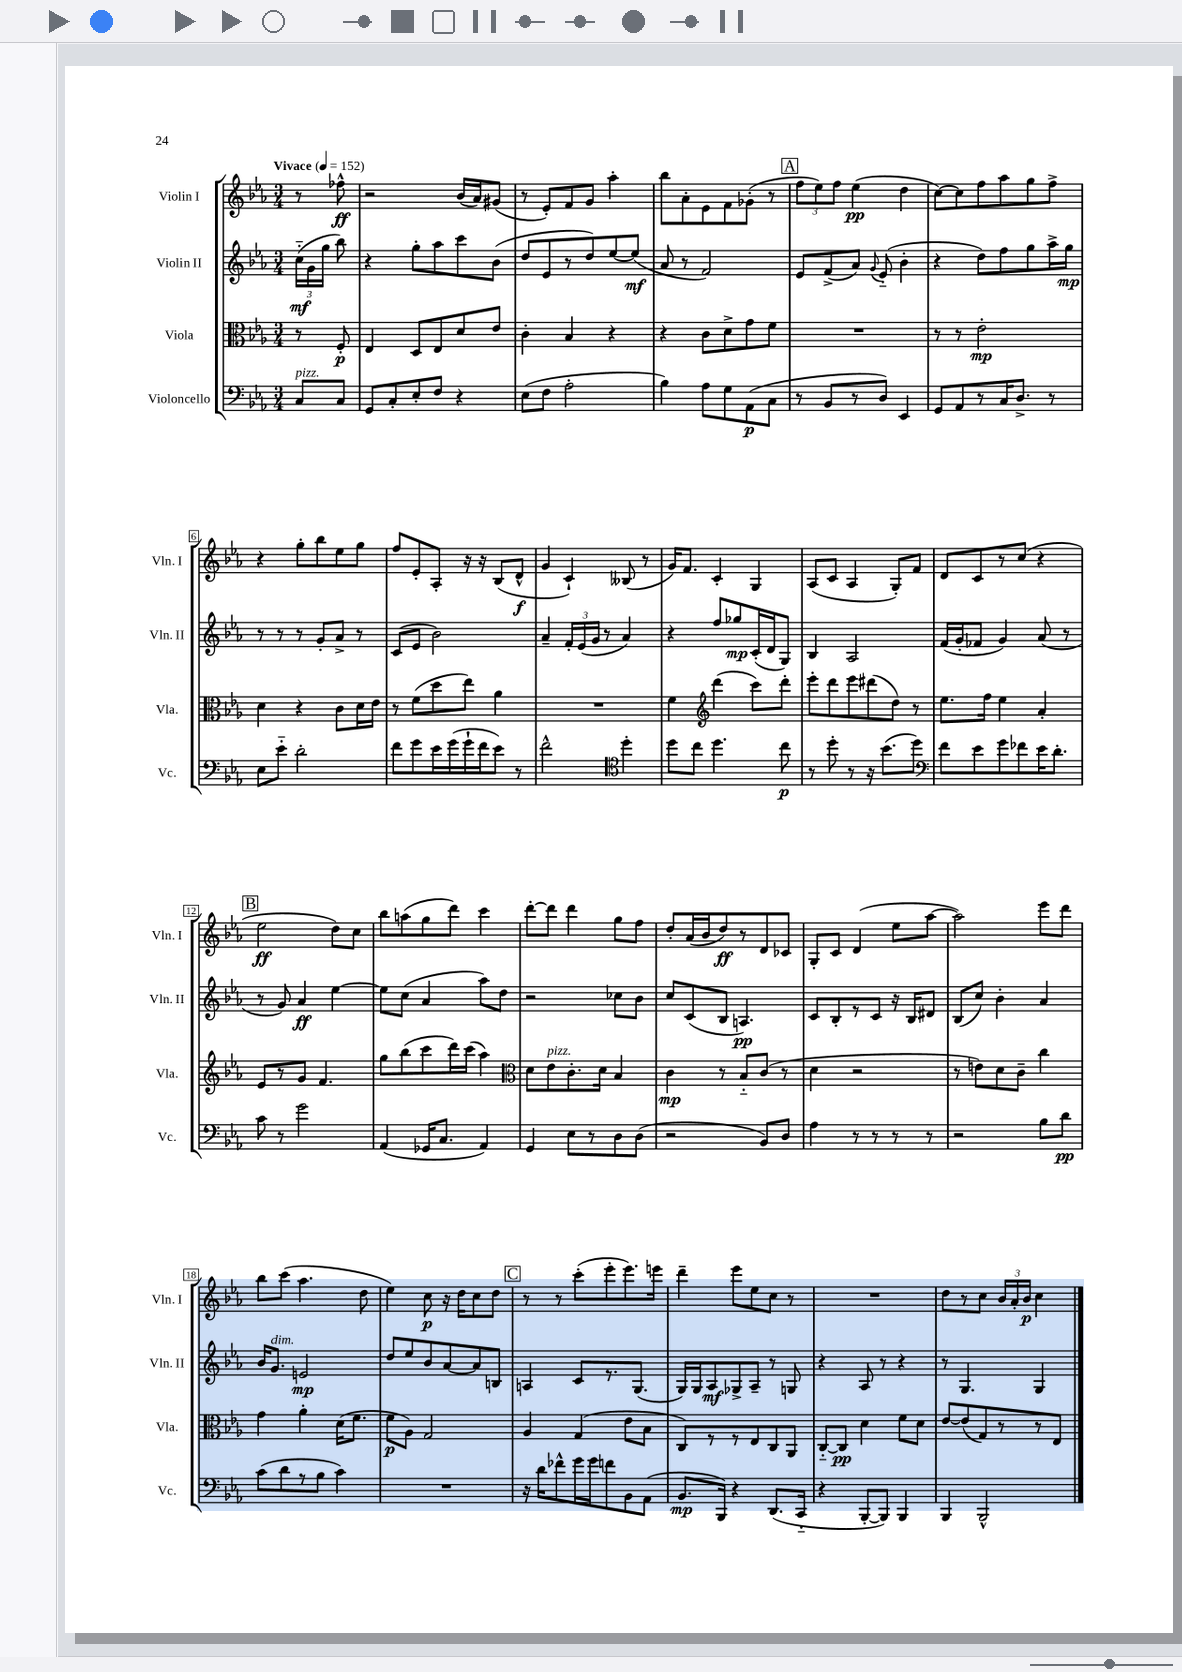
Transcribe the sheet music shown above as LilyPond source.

<<
\new StaffGroup <<
\new Staff = "s0" \with { instrumentName = "Violin I" shortInstrumentName = "Vln. I" } {
    \clef treble \key ees \major \numericTimeSignature \time 3/4 \partial 4 \tempo "Vivace" 4 = 152
    \autoBeamOff r8 fes''8-^\ff |
    r2 bes'16[( aes'16) gis'8]( |
    r8 ees'8[-.) f'8 g'8] aes''4-. |
    bes''8[ aes'8-. ees'8 f'8 ges'8]-.( r8 |
    \mark \markup { \box "A" } \tuplet 3/2 { f''8[ ees''8) f''8] } ees''4\pp( d''4 |
    c''8[~) c''8 f''8 aes''8 g''8 f''8]-> |
    r4 g''8[-. bes''8 ees''8 g''8] |
    f''8[ ees'8-. aes8]-. r16 r16 bes8[( d'8]-^\f |
    g'4 c'4-!) beses8( r8 |
    g'16[) f'8.] c'4-. g4 |
    aes8[( c'8] aes4 g8[-.) f'8] |
    d'8[ c'8 r8 c''8]( r4 |
    \mark \markup { \box "B" } ees''2\ff d''8[) c''8] |
    bes''8[ a''8( g''8 d'''8]) c'''4 |
    d'''8[~-. d'''8] d'''4 g''8[ f''8] |
    d''8[-. aes'16( bes'16 d''8\ff) r8 d'8 ces'8] |
    g8[-. c'8] d'4( ees''8[ aes''8]~ |
    aes''2) ees'''8[ d'''8] |
    bes''8[ c'''8]( aes''4. d''8 |
    ees''4) c''8\p r16 d''16[ c''8 d''8] |
    \mark \markup { \box "C" } r8 r8 c'''8[-.( ees'''8-. ees'''8.) e'''16] |
    d'''4-- ees'''8[ ees''8 c''8] r8 |
    R2. |
    d''8[ r8 c''8] \tuplet 3/2 { bes'16[ aes'16-. bes'16]\p } c''4 \bar "|." |
}
\new Staff = "s1" \with { instrumentName = "Violin II" shortInstrumentName = "Vln. II" } {
    \clef treble \key ees \major \numericTimeSignature \time 3/4 \partial 4
    \autoBeamOff \tuplet 3/2 { c''16[-_\mf( g'16 g''16] } bes''8) |
    r4 g''8[-. aes''8 c'''8 bes'8]( |
    d''8[ ees'8 r8 d''8) ees''8~ ees''8]\mf( |
    aes'8 r8 f'2) |
    \mark \markup { \box "A" } ees'8[ f'8->( aes'8]) \appoggiatura { g'8 } ees'8-_( bes'4-. |
    r4 d''8[) f''8 g''8 aes''16-> g''16]\mp |
    r8 r8 r8 g'8[-. aes'8]-> r8 |
    c'8[( ees'8] bes'2) |
    aes'4-- \tuplet 3/2 { f'16[-. ees'16( g'16] } r8 aes'4) |
    r4 f''8[ ges''8\mp c'16-.( d'16 g8]) |
    bes4 aes2 |
    f'16[( g'16-. fes'8] g'4) aes'8( r8 |
    \mark \markup { \box "B" } r8 g'8) aes'4\ff ees''4~ |
    ees''8[ c''8]( aes'4 aes''8[) d''8] |
    r2 ces''8[ bes'8] |
    c''8[ c'8( bes8] a4.\pp) |
    c'8[ bes8-. r8 c'8] r16 bes16[ dis'8] |
    bes8[( c''8]) bes'4-. aes'4 |
    bes'16[ g'8.]^\markup { \italic "dim." } e'2\mp |
    d''8[ ees''8 bes'8 aes'8~ aes'8 b8] |
    \mark \markup { \box "C" } a4 c'8[ r8. g8.]( |
    g16[) g16 aes8\mf ges8-> aes8]-- r8 g8 |
    r4 aes8 r8 r4 |
    r8 g4. g4 \bar "|." |
}
\new Staff = "s2" \with { instrumentName = "Viola" shortInstrumentName = "Vla." } {
    \clef alto \key ees \major \numericTimeSignature \time 3/4 \partial 4
    \autoBeamOff r8 f8-.\p |
    ees4 d8[ ees8 d'8 ees'8] |
    c'4-. bes4 r4 |
    r4 c'8[ d'8-> g'8 f'8] |
    \mark \markup { \box "A" } R2. |
    r8 r8 ees'2-.\mp |
    d'4 r4 c'8[ d'16 ees'16] |
    r8 f'8[( d''8 ees''8]) aes'4 |
    R2. |
    f'4 \clef treble d'''4( c'''8[) d'''8]-. |
    ees'''8[-. d'''8 ees'''8 dis'''8( d''8]) r8 |
    ees''8.[ f''16] ees''4 aes'4-. |
    \mark \markup { \box "B" } ees'8[ r8 g'8] f'4. |
    g''8[ bes''8( c'''8 d'''16) c'''16]( aes''4) |
    \clef alto d'8[ ees'8^\markup { \italic "pizz." } c'8.-. d'16] bes4 |
    c'4\mp r8 bes8[-_ c'8]( r8 |
    d'4 r2 |
    r8 e'8[) d'8 c'8]-- c''4 |
    g'4 aes'4-. d'16[( f'8.] |
    f'8[\p aes8]) g2 |
    \mark \markup { \box "C" } aes4 g4( ees'8[ bes8] |
    c8[) r8 r8 ees8 c8 aes,8] |
    c8[~-_ c8]\pp d'4 f'8[ d'8] |
    ees'8[~ ees'8( g8) r8 r8 ees8] \bar "|." |
}
\new Staff = "s3" \with { instrumentName = "Violoncello" shortInstrumentName = "Vc." } {
    \clef bass \key ees \major \numericTimeSignature \time 3/4 \partial 4
    \autoBeamOff c8[^\markup { \italic "pizz." } c8] |
    g,8[ c8-. ees8-. f8] r4 |
    ees8[( f8] aes2-. |
    bes4) aes8[ g8 aes,8\p( c8] |
    \mark \markup { \box "A" } r8 bes,8[ r8 d8]) ees,4 |
    g,8[ aes,8 r8 c16 d8.]-> r8 |
    ees8[ ees'8]-_ d'2-. |
    f'8[ g'8 ees'16 g'16( g'16-! f'16 ees'8]) r8 |
    f'2-^ \clef tenor d''4-. |
    d''8[ c''8] d''4. c''8\p |
    r8 d''8-. r8 r16 bes'8.[( d''8]) |
    \clef bass f'8[ ees'8 g'8 fes'8 ees'16 d'8.]-. |
    \mark \markup { \box "B" } c'8 r8 g'2 |
    aes,4( ges,16[ c8.] aes,4) |
    g,4 ees8[ r8 d8 d8]( |
    r2 bes,8[) d8] |
    aes4 r8 r8 r8 r8 |
    r2 bes8[ d'8]\pp |
    c'8[( d'8 r8 bes8] c'4) |
    R2. |
    \mark \markup { \box "C" } r16 d'16[ fes'8-^ g'16 g'16 f'8 bes,8 aes,8]( |
    bes,8.[\mp bes,,16]) r4 d,8.[( c,16]-_ |
    r4 bes,,8[~-. bes,,8]) bes,,4 |
    bes,,4 bes,,2-^ \bar "|." |
}
>>
>>
\layout { \context { \Score \override BarNumber.stencil = #(make-stencil-boxer 0.1 0.3 ly:text-interface::print) } }
